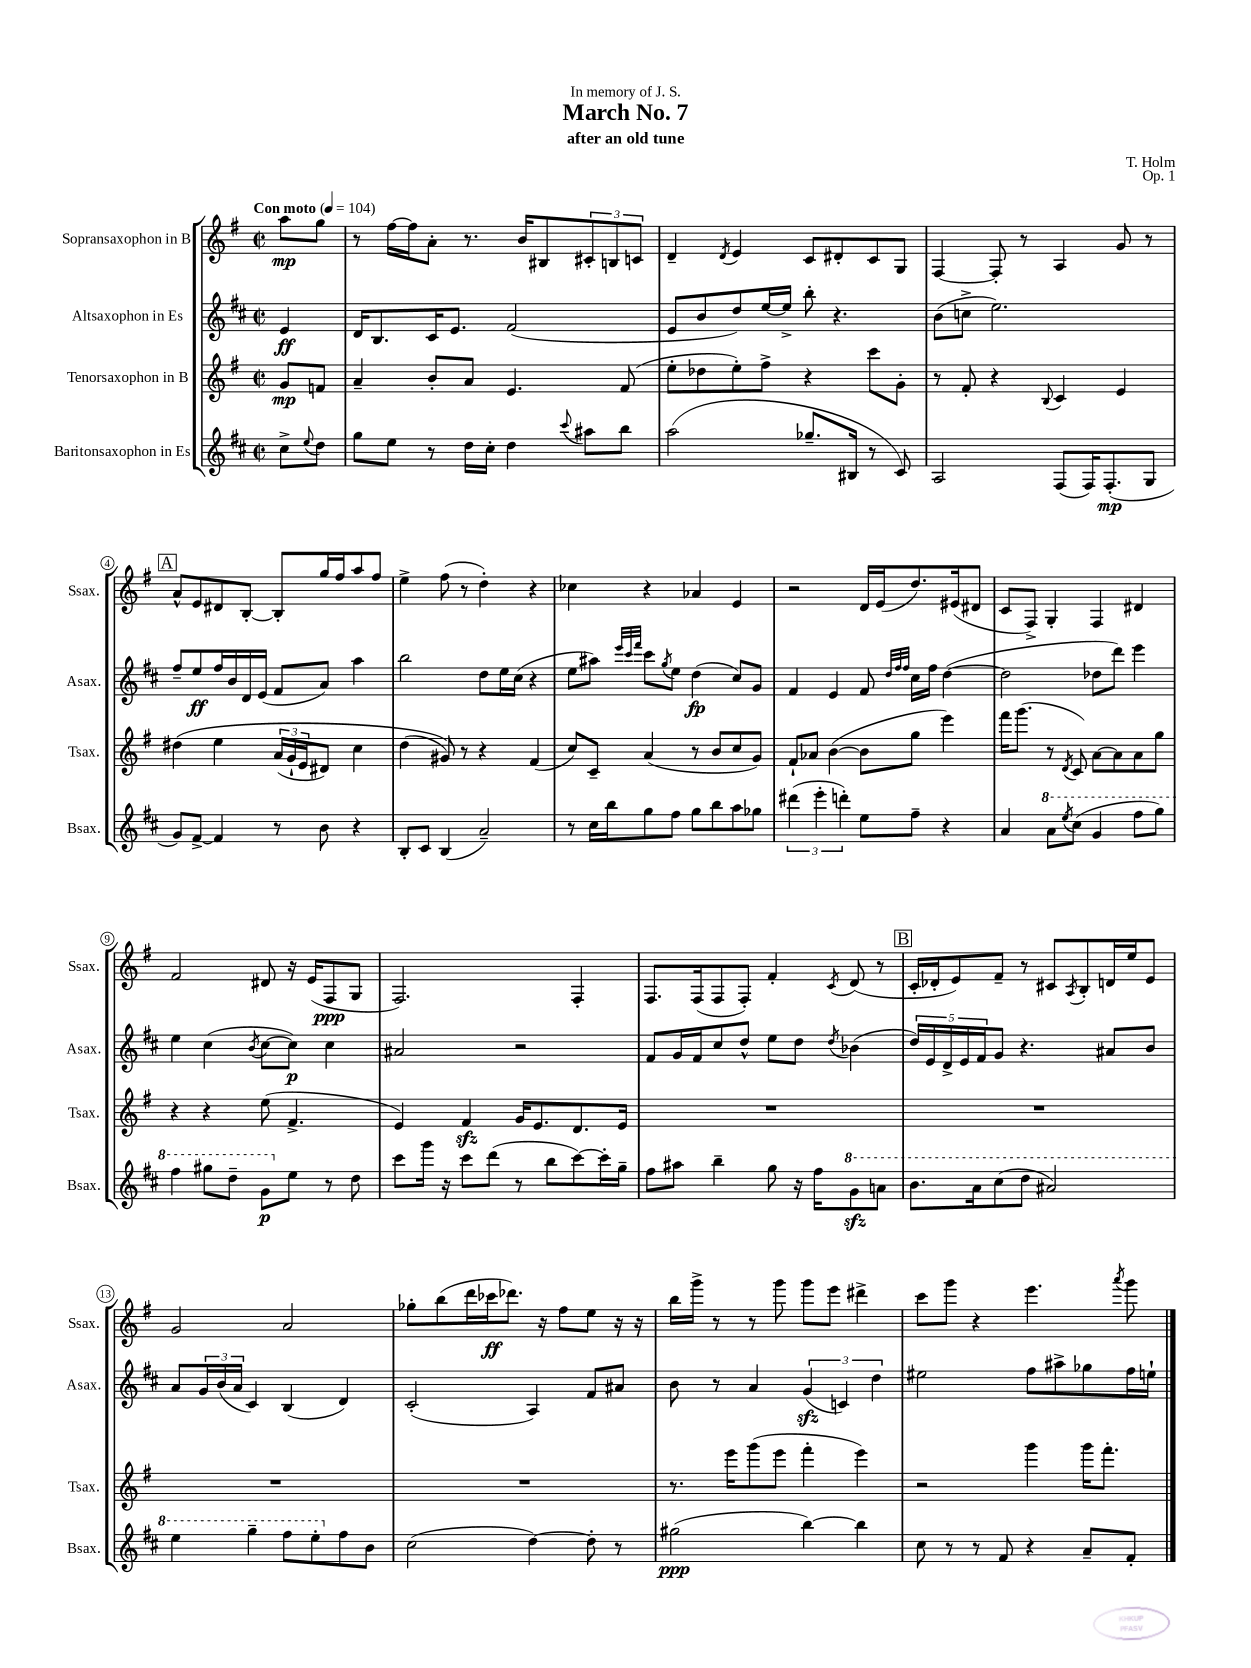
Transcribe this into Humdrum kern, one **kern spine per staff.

**kern	**kern	**kern	**kern
*staff4	*staff3	*staff2	*staff1
*clefG2	*clefG2	*clefG2	*clefG2
*k[f#c#]	*k[f#]	*k[f#c#]	*k[f#]
*M2/2	*M2/2	*M2/2	*M2/2
*met(c|)	*met(c|)	*met(c|)	*met(c|)
*MM104	*MM104	*MM104	*MM104
8cc#^	8g	4e	8aa
8qqee	.	.	.
8dd	8f	.	8gg
=	=	=	=
8gg	4a~	16d	8r
.	.	8.B	.
8ee	.	.	[16ff#
.	.	.	16ff#]
8r	8b'	16c#	8a'
.	.	8.e	.
16dd	8a	.	8.r
16cc#'	.	.	.
4dd	4.e	(2f#	.
.	.	.	16b
.	.	.	8B#
8qqccc#	.	.	.
8aa#	.	.	12c#'
.	.	.	12B
8bb	(8f#	.	.
.	.	.	12c
=	=	=	=
(2aa	8ee'	8e	4d~
.	8dd-	8b	.
.	.	.	8qd
.	8ee')	8dd)	4e
.	8ff#^	[16ee	.
.	.	16ee^]	.
8.gg-~	4r	8bb'	8c
.	.	4.r	8d#'
16B#	.	.	.
8r	8ccc	.	8c
8c#)	8g'	.	8G
=	=	=	=
2A	8r	(8b	[4F#
.	8f#'	8cc^	.
.	4r	2.ee)	8F#']
.	.	.	8r
.	8qqB	.	.
(8F#	4c	.	4A
16F#)	.	.	.
(8.F#'	.	.	.
.	4e	.	8g
8G	.	.	8r
=	=	=	=
8g)	&(4dd#	8ff#~	8a^^
[8f#^	.	8ee	8e
4f#]	4ee	16ff#	8d#
.	.	16b	.
.	.	16d	[8B'
.	.	(16e	.
8r	(24a	8f#	8B']
.	24g`	.	.
.	24e	.	.
8b	8d#)	8a)	16gg
.	.	.	16ff#
4r	4cc	4aa	8aa
.	.	.	8ff#
=	=	=	=
8B'	(4dd	2bb	4ee^
8c#	.	.	.
(4B	8g#)&)	.	(8ff#
.	8r	.	8r
2a~)	4r	8dd	4dd')
.	.	16ee	.
.	.	(16cc#	.
.	(4f#	4r	4r
=	=	=	=
8r	8cc)	8ee	4cc-
16cc#	8c~	8aa#)	.
16bb	.	.	.
.	.	32qqeee	.
.	.	32qqccc#	.
.	.	32qqfff#	.
8gg	(4a	8ccc#	4r
.	.	8qgg	.
8ff#	.	8ee	.
8gg	8r	(4dd	4a-
8bb	8b	.	.
8aa	8cc	8cc#)	4e
8gg-	8g)	8g	.
=	=	=	=
(6ddd#	8f#`	4f#	2r
.	8a-	.	.
6eee'	.	.	.
.	([4b	4e	.
6ddd')	.	.	.
8ee	8b]	8f#	16d
.	.	.	(16e
.	.	32qqdd	.
.	.	32qqff#	.
.	.	32qqff#	.
8ff#~	8gg	16cc#	8.dd)
.	.	16ff#	.
4r	4eee)	([4dd	.
.	.	.	(16e#
.	.	.	8d#
=	=	=	=
4a	16fff#	2dd]	8c
.	(8.ggg	.	.
.	.	.	8F#^)
8aa	8r	.	4G'
8qeee	8qd	.	.
(8ccc#	8c)	.	.
4gg	[8a	8dd-	4F#
.	8a]	8ddd)	.
8fff#	8a	4eee	4d#
8ggg)	8gg	.	.
=	=	=	=
4fff#	4r	4ee	2f#
8ggg#	4r	(4cc#	.
8ddd~	.	.	.
.	.	8qb	.
8gg	(8ee	[8cc#	8d#
8ee	4.f#^	8cc#])	16r
.	.	.	(16e
8r	.	4cc#	8F#
8dd	.	.	8G
=	=	=	=
8ccc#	4e)	2a#	2.F#)
16ggg	.	.	.
16r	.	.	.
8ccc#	4f#	.	.
(8ddd	.	.	.
8r	16g	2r	.
.	8.e	.	.
8bb	.	.	.
[8ccc#)	8.d	.	4F#'
16ccc#']	.	.	.
16gg~	16e	.	.
=	=	=	=
8ff#	1r	8f#	8.F#
8aa#	.	16g	.
.	.	16f#	(16F#
4bb~	.	8cc#	8F#
.	.	8dd^^	8F#')
8gg	.	8ee	4f#'
16r	.	8dd	.
16ff#	.	.	.
.	.	8qdd	8qc
8gg	.	(4b-	(8d
8aa	.	.	8r
=	=	=	=
8.bb	1r	20dd)	16c'
.	.	20e	.
.	.	.	16d-'
.	.	20d^	.
.	.	.	8e)
.	.	20e	.
16aa	.	.	.
.	.	20f#	.
(8ccc#	.	8g	8f#~
8ddd	.	4.r	8r
2aa#)	.	.	8c#
.	.	.	8qA
.	.	.	8B'
.	.	8a#	16d
.	.	.	16ee
.	.	8b	8e
=	=	=	=
4eee	1r	8a	2g
.	.	24g	.
.	.	(24b	.
.	.	24a	.
4ggg~	.	4c#)	.
8fff#	.	(4B	2a
8eee'	.	.	.
8ff#	.	4d)	.
8b	.	.	.
=	=	=	=
(2cc#	1r	(2c#'	8gg-'
.	.	.	(8bb
.	.	.	16ddd
.	.	.	16ccc-
.	.	.	8.ddd-)
[4dd)	.	4A)	.
.	.	.	16r
.	.	.	8ff#
8dd']	.	8f#	8ee
8r	.	8a#	16r
.	.	.	16r
=	=	=	=
(2gg#	8.r	8b	16bb
.	.	.	16ggg^
.	.	8r	8r
.	16eee	.	.
.	(8ggg	4a	8r
.	8eee	.	8ggg
[4bb)	4fff#'	(6g	8ggg
.	.	.	8eee
.	.	6c)	.
4bb]	4eee)	.	4ddd#^
.	.	6dd	.
=	=	=	=
8cc#	2r	2ee#	8ccc
8r	.	.	8ggg
8r	.	.	4r
8f#	.	.	.
4r	4ggg	8ff#	4.eee
.	.	8aa#^	.
8a~	16ggg	8gg-	.
.	8.fff#'	.	.
.	.	.	8qaaa
8f#'	.	16ff#	8ggg
.	.	16ee`	.
==	==	==	==
*-	*-	*-	*-
